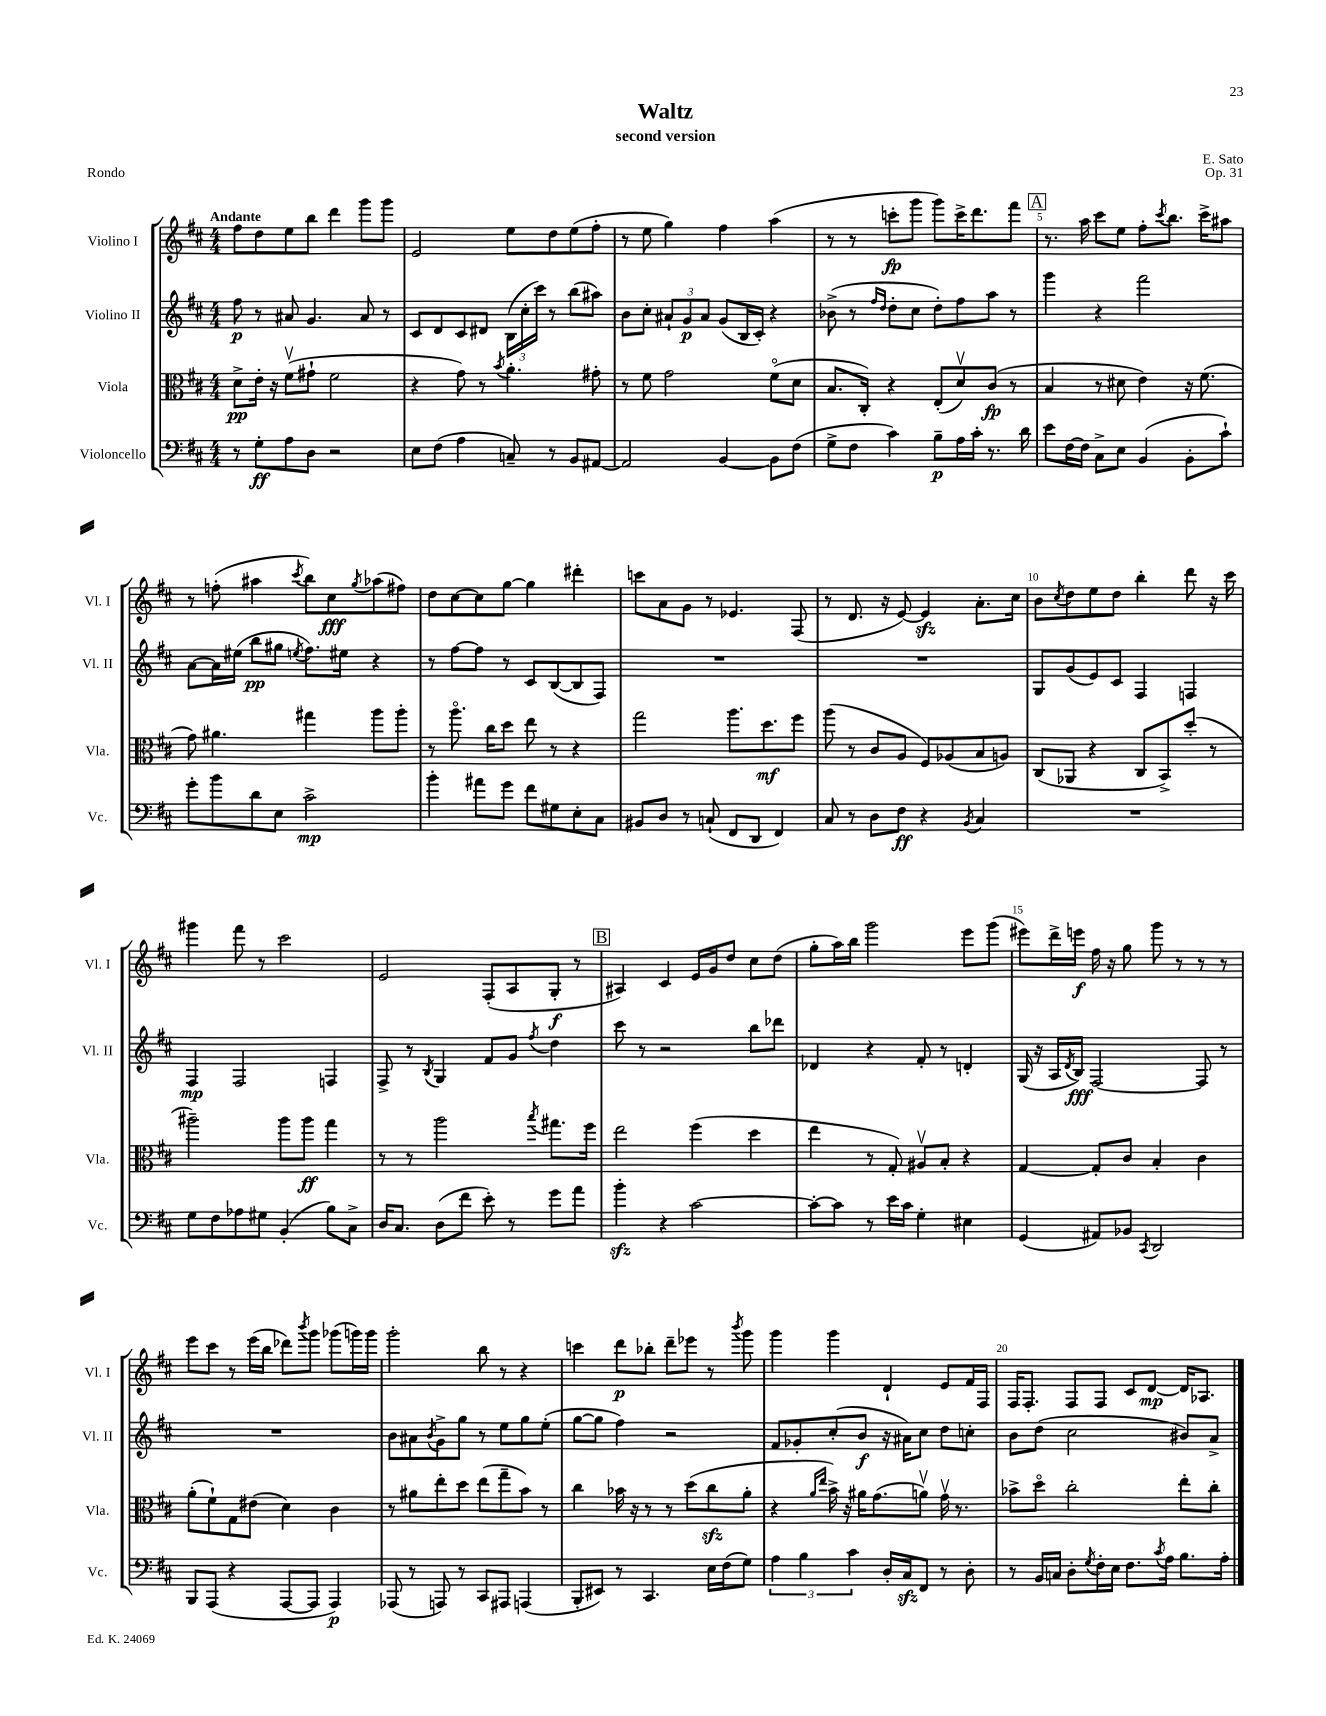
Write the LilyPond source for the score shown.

\header { title = "Waltz" composer = "E. Sato" subtitle = "second version" opus = "Op. 31" piece = "Rondo" }
<<
\new StaffGroup <<
\new Staff = "s0" \with { instrumentName = "Violino I" shortInstrumentName = "Vl. I" } {
    \clef treble \key d \major \numericTimeSignature \time 4/4 \tempo "Andante"
    fis''8 d''8 e''8 b''8 d'''4 g'''8 g'''8 |
    e'2 e''8 d''8 e''8( fis''8-. |
    r8 e''8 g''4) fis''4 a''4( |
    r8 r8 c'''8-.\fp g'''8 g'''8) c'''16-> d'''8. fis'''8 |
    \mark \markup { \box "A" } r8. a''16 cis'''8 e''8 fis''8-. \acciaccatura { cis'''8 } b''8. cis'''16-> ais''8 |
    r8 f''8-.( ais''4 \acciaccatura { cis'''8 } b''8) cis''8\fff \acciaccatura { g''8 } aes''8( fis''8) |
    d''8 cis''8~ cis''8 g''8~ g''4 dis'''4-. |
    c'''8 a'8 g'8 r8 ees'4. fis8( |
    r8 d'8. r16 e'8~) e'4\sfz a'8.-. cis''16 |
    b'8 \acciaccatura { cis''8 } d''8 e''8 d''8 b''4-. d'''8 r16 cis'''16 |
    gis'''4 fis'''8 r8 cis'''2 |
    e'2 fis8-.( a8 g8-.\f r8 |
    \mark \markup { \box "B" } ais4) cis'4 e'16 g'16 d''8 cis''8 d''8( |
    g''8-. a''16) b''16 g'''2 e'''8 g'''8( |
    eis'''8) d'''16-> e'''16\f fis''16 r16 g''8 g'''8 r8 r8 r8 |
    e'''8 cis'''8 r8 e'''16( b''16 des'''8) \acciaccatura { b'''8 } g'''8 ges'''8( g'''16) g'''16 |
    g'''2-. b''8 r8 r4 |
    c'''4 d'''8\p bes''8-. d'''8-- ees'''8 r8 \acciaccatura { b'''8 } g'''8 |
    g'''4 g'''4 d'4-! e'8 fis'16 fis16 |
    fis16 fis8.-. fis8 fis8 cis'8 d'8~\mp d'16 aes8. \bar "|." |
}
\new Staff = "s1" \with { instrumentName = "Violino II" shortInstrumentName = "Vl. II" } {
    \clef treble \key d \major \numericTimeSignature \time 4/4
    fis''8\p r8 ais'8 g'4. ais'8 r8 |
    cis'8 d'8 cis'8 dis'8 \tuplet 3/2 { b16( cis''16-. cis'''16) } r8 b''8( ais''8) |
    b'8 cis''8-. \tuplet 3/2 { ais'8-! g'8\p ais'8 } g'8( b16 cis'16-.) r4 |
    bes'8->( r8 \grace { fis''16 d''16 } d''8-. cis''8 d''8-.) fis''8 a''8 r8 |
    \mark \markup { \box "A" } g'''4 r4 fis'''2 |
    a'8~ a'16 eis''16( b''8\pp gis''8 \acciaccatura { e''8 } fis''8.) eis''16 r4 |
    r8 fis''8~ fis''8 r8 cis'8 b8~( b8 fis8) |
    R1 |
    R1 |
    g8 g'8( e'8) cis'8 fis4 f4 |
    fis4\mp fis2 f4 |
    fis8-> r8 \acciaccatura { b8 } g4 fis'8 g'8 \acciaccatura { fis''8 } d''4 |
    \mark \markup { \box "B" } cis'''8 r8 r2 b''8 des'''8 |
    des'4 r4 fis'8-. r8 d'4-. |
    g16( r16 a16 \acciaccatura { d'8 } b16\fff) fis2~ fis8 r8 |
    R1 |
    b'8 ais'8 \acciaccatura { b'8 } g'8-> g''8 r8 e''8 g''8 e''8-.( |
    g''8~ g''8 fis''4) r2 |
    fis'8 ges'8-. cis''8-.( b'8\f r16 ais'16) cis''8 d''8 c''8-. |
    b'8 d''8( cis''2 bis'8) a'8-> \bar "|." |
}
\new Staff = "s2" \with { instrumentName = "Viola" shortInstrumentName = "Vla." } {
    \clef alto \key d \major \numericTimeSignature \time 4/4
    d'8->\pp e'16-. r16 fis'8\upbow( gis'8-! fis'2 |
    r4 g'8) r8 \acciaccatura { b'8 } a'4.-. gis'8-. |
    r8 fis'8 g'2 fis'8\flageolet( d'8 |
    b8. cis16-.) r4 e8-.( d'8\upbow) cis'8\fp( r8 |
    \mark \markup { \box "A" } b4 r8 dis'8 e'4) r16 fis'8.( |
    g'8) ais'4. gis''4 a''8 a''8-. |
    r8 a''8.\flageolet cis''16 d''8 e''8 r8 r4 |
    g''2 a''8. d''8.\mf fis''8 |
    a''8( r8 cis'8 a8 fis8) aes8( b8 a8) |
    cis8( aes,8 r4 cis8 b,8->) d''8-.( r8 |
    ais''2--) ais''8 ais''8\ff g''4 |
    r8 r8 a''2 \acciaccatura { b''8 } gis''8. fis''16 |
    \mark \markup { \box "B" } e''2 fis''4( d''4 |
    e''4 r8 g8-.) ais8\upbow b8-. r4 |
    g4~ g8-. cis'8 b4-. cis'4 |
    a'8-.( fis'8-!) g8 eis'8( d'4) cis'4 |
    r8 ais'8 e''8-. d''8 e''8( g''8-- b'8) r8 |
    cis''4 bes'16 r16 r8 r8 d''8( cis''8\sfz a'8-. |
    r4 \grace { a'16 e''16 } b'16->) r16 ais'16 g'8.( a'8\upbow) g'16\upbow r8. |
    bes'8-> d''8\flageolet cis''2-. e''8-. cis''8-. \bar "|." |
}
\new Staff = "s3" \with { instrumentName = "Violoncello" shortInstrumentName = "Vc." } {
    \clef bass \key d \major \numericTimeSignature \time 4/4
    r8 g8-.\ff a8 d8 r2 |
    e8 fis8( a4 c8--) r8 b,8 ais,8~ |
    ais,2 b,4~ b,8 fis8( |
    g8-> fis8 cis'4) b8--\p a16 cis'16-. r8. d'16 |
    \mark \markup { \box "A" } e'8 fis16~ fis16 cis8-> e8 b,4( b,8-. cis'8-!) |
    g'8-. b'8 d'8 e8 cis'2->\mp |
    b'4-. ais'8 g'8 fis'8 gis8 e8-. cis8 |
    bis,8 d8 r8 c8-!( fis,8 d,8 fis,4) |
    cis8 r8 d8 fis8\ff r4 \acciaccatura { b,8 } cis4 |
    R1 |
    g8 fis8 aes8 gis8 b,4-.( b8) cis8-> |
    d16 cis8. d8( fis'8 e'8-.) r8 g'8 a'8 |
    \mark \markup { \box "B" } b'4-.\sfz r4 cis'2~ |
    cis'8~-. cis'8 r8 e'16 cis'16 g4-. eis4 |
    g,4( ais,8) bes,8 \acciaccatura { cis,8 } d,2 |
    b,,8 a,,8( r4 a,,8~ a,,8 a,,4\p) |
    aes,,8( r8 a,,8) r8 cis,8 ais,,8 a,,4( |
    b,,8-. eis,8) r8 cis,4. e16 fis16( g8) |
    \tuplet 3/2 { a4 b4 cis'4 } d16-. cis16\sfz fis,8 r8 d8-. |
    r8 b,16 c16 d8-. \acciaccatura { g8 } fis16-. e16 fis8. \acciaccatura { cis'8 } a16 b8. a16-. \bar "|." |
}
>>
>>
\layout { \context { \Score \override BarNumber.break-visibility = ##(#f #t #t) barNumberVisibility = #(every-nth-bar-number-visible 5) } }
